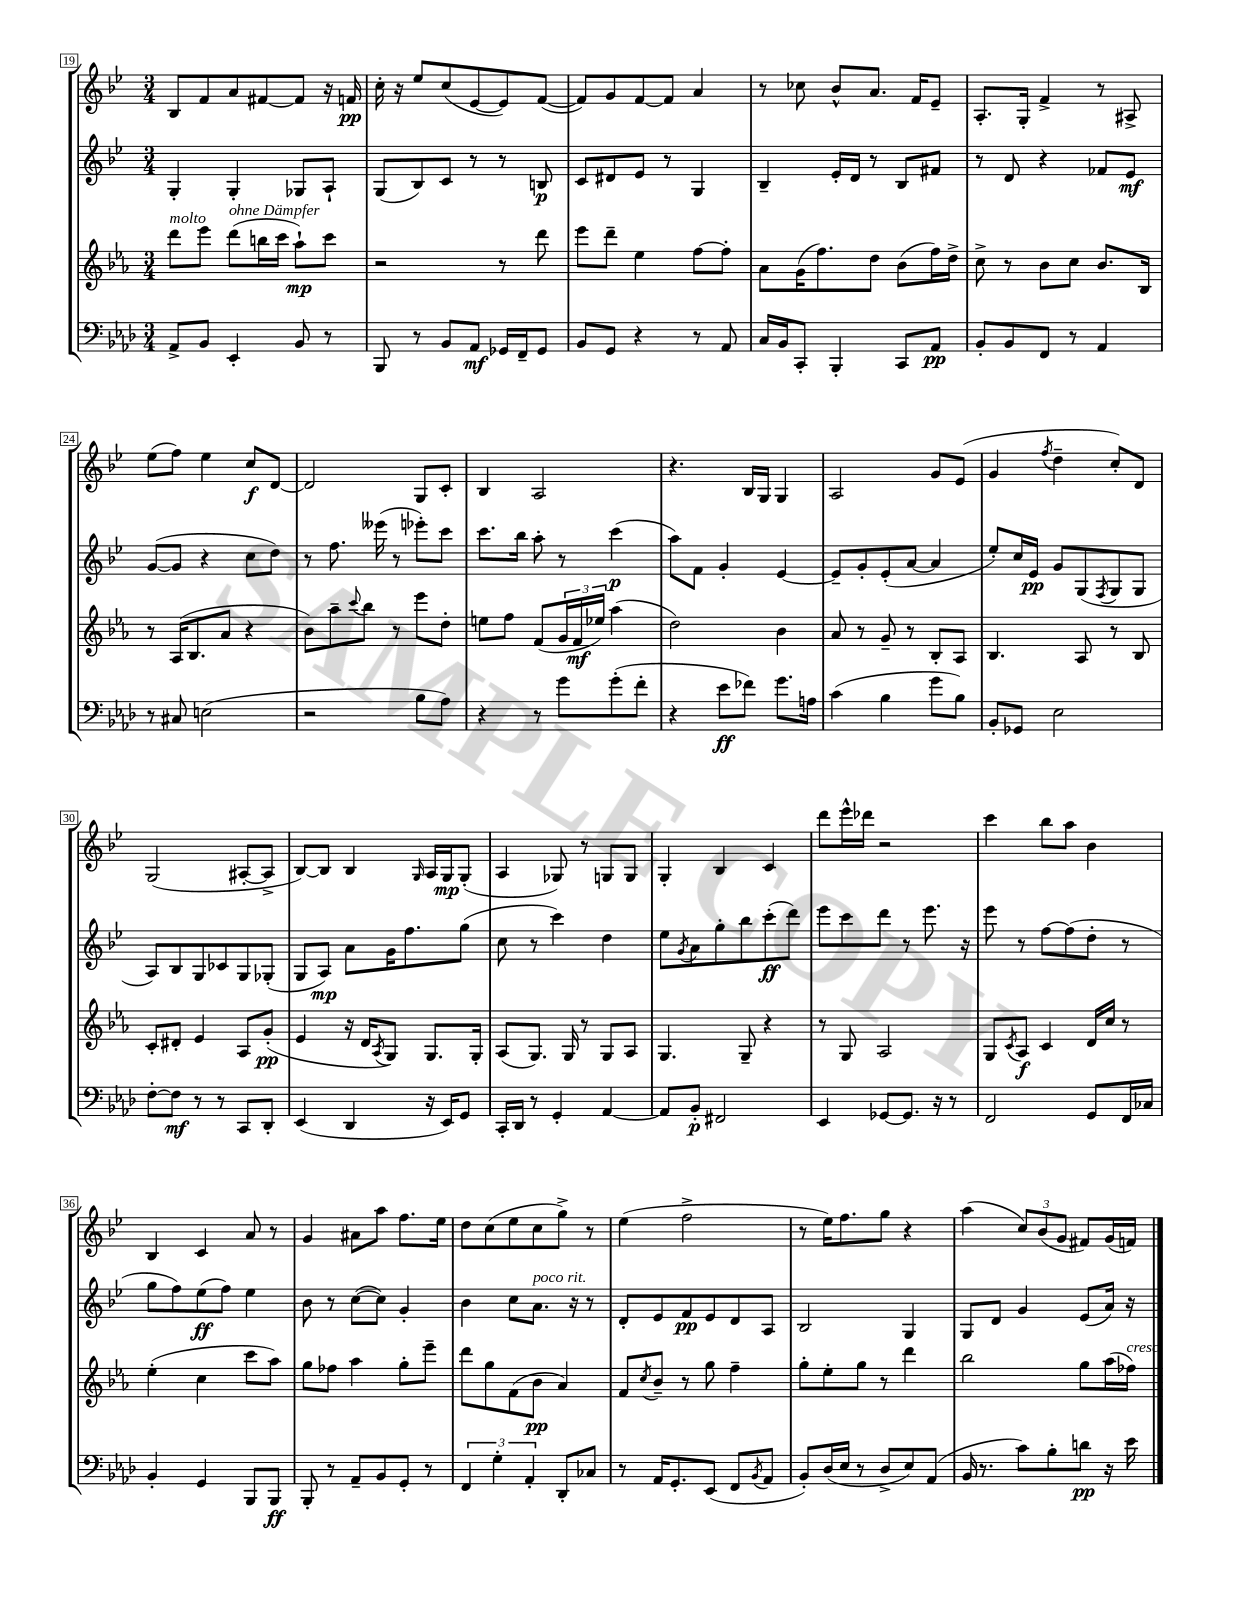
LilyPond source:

<<
\new StaffGroup <<
\new Staff = "s0" {
    \clef treble \key bes \major \numericTimeSignature \time 3/4
    bes8 f'8 a'8 fis'8~ fis'8 r16 f'16\pp |
    c''16-. r16 ees''8 c''8( ees'8~ ees'8) f'8~( |
    f'8) g'8 f'8~ f'8 a'4 |
    r8 ces''8 bes'8-^ a'8. f'16 ees'8-- |
    a8.-. g16-. f'4-> r8 ais8-> |
    ees''8( f''8) ees''4 c''8\f d'8~ |
    d'2 g8 c'8-. |
    bes4 a2 |
    r4. bes16 g16 g4 |
    a2 g'8 ees'8( |
    g'4 \acciaccatura { f''8 } d''4-- c''8-.) d'8 |
    g2( ais8~-. ais8-> |
    bes8~) bes8 bes4 \grace { g16 } a16 g16\mp g8-.( |
    a4 ges8) r8 g8 g8 |
    g4-. bes4 c'4 |
    d'''8 ees'''16-^ des'''16 r2 |
    c'''4 bes''8 a''8 bes'4 |
    bes4 c'4 a'8 r8 |
    g'4 ais'8 a''8 f''8. ees''16 |
    d''8 c''8( ees''8 c''8 g''8->) r8 |
    ees''4( f''2-> |
    r8 ees''16) f''8. g''8 r4 |
    a''4( \tuplet 3/2 { c''8) bes'8( g'8 } fis'8) g'16( f'16) \bar "|." |
}
\new Staff = "s1" {
    \clef treble \key bes \major \numericTimeSignature \time 3/4
    g4-. g4-. ges8 a8-! |
    g8( bes8) c'8 r8 r8 b8\p |
    c'8 dis'8 ees'8 r8 g4 |
    bes4-- ees'16-. d'16 r8 bes8 fis'8 |
    r8 d'8 r4 fes'8 ees'8\mf |
    g'8~( g'8 r4 c''8 d''8) |
    r8 f''8. eeses'''16( r8 ees'''8-.) c'''8 |
    c'''8. bes''16 a''8-. r8 c'''4\p( |
    a''8) f'8 g'4-. ees'4~ |
    ees'8-- g'8-. ees'8-.( a'8~ a'4 |
    ees''8-.) c''16 ees'16\pp g'8 g8( \acciaccatura { f8 } g8 g8 |
    a8) bes8 g8 ces'8 g8 ges8-.( |
    g8 a8\mp) a'8 g'16 f''8. g''8( |
    c''8 r8 c'''4) d''4 |
    ees''8 \acciaccatura { g'8 } a'8 g''8-. bes''8 c'''8-.\ff( d'''8) |
    ees'''8 c'''8 d'''8 r8 ees'''8. r16 |
    ees'''8 r8 f''8~ f''8( d''8-. r8 |
    g''8 f''8) ees''8\ff( f''8) ees''4 |
    bes'8 r8 c''8~( c''8) g'4-. |
    bes'4 c''8 a'8.^\markup { \italic "poco rit." } r16 r8 |
    d'8-. ees'8 f'8\pp ees'8 d'8 a8 |
    bes2 g4 |
    g8 d'8 g'4 ees'8( a'16) r16 \bar "|." |
}
\new Staff = "s2" {
    \clef treble \key ees \major \numericTimeSignature \time 3/4
    d'''8^\markup { \italic "molto" } ees'''8 d'''8^\markup { \italic "ohne Dämpfer" }( b''16 c'''16 aes''8-!\mp) c'''8 |
    r2 r8 d'''8 |
    ees'''8 d'''8-- ees''4 f''8~ f''8-. |
    aes'8 g'16( f''8.) d''8 bes'8( f''16) d''16-> |
    c''8-> r8 bes'8 c''8 bes'8. bes16 |
    r8 aes16( bes8. aes'8 r4 |
    bes'8) aes''8-- \appoggiatura { c'''8 } bes''8 r8 ees'''8 d''8-. |
    e''8 f''8 f'8( \tuplet 3/2 { g'16 f'16\mf ees''16) } aes''4( |
    d''2) bes'4 |
    aes'8 r8 g'8-- r8 bes8-. aes8 |
    bes4. aes8 r8 bes8 |
    c'8-. dis'8-. ees'4 aes8 g'8-.\pp( |
    ees'4 r16 d'16 \acciaccatura { aes8 } g8) g8. g16-. |
    aes8( g8.) g16 r8 g8 aes8 |
    g4. g8-- r4 |
    r8 g8 aes2 |
    g8 \acciaccatura { c'8 } aes8\f c'4 d'16 c''16 r8 |
    ees''4-.( c''4 c'''8 aes''8) |
    g''8 fes''8 aes''4 g''8-. ees'''8-- |
    d'''8 g''8 f'8( bes'8\pp aes'4) |
    f'8 \acciaccatura { c''8 } bes'8-- r8 g''8 f''4-- |
    g''8-. ees''8-. g''8 r8 d'''4 |
    bes''2 g''8 aes''16( fes''16^\markup { \italic "cresc." }) \bar "|." |
}
\new Staff = "s3" {
    \clef bass \key aes \major \numericTimeSignature \time 3/4
    aes,8-> bes,8 ees,4-. bes,8 r8 |
    bes,,8 r8 bes,8 aes,8\mf ges,16 f,16-- ges,8 |
    bes,8 g,8 r4 r8 aes,8 |
    c16 bes,16 c,8-. bes,,4-. c,8 aes,8\pp |
    bes,8-. bes,8 f,8 r8 aes,4 |
    r8 cis8 e2( |
    r2 bes8 aes8) |
    r4 r8 g'8 g'8-.( f'8-. |
    r4 ees'8\ff fes'8) g'8. a16 |
    c'4( bes4 g'8 bes8) |
    bes,8-. ges,8 ees2 |
    f8~-. f8\mf r8 r8 c,8 des,8-. |
    ees,4( des,4 r16 ees,16) g,8 |
    c,16-. des,16 r8 g,4-. aes,4~ |
    aes,8 bes,8-.\p fis,2 |
    ees,4 ges,8~ ges,8. r16 r8 |
    f,2 g,8 f,16 ces16 |
    bes,4-. g,4 bes,,8 bes,,8\ff |
    bes,,8-. r8 aes,8-- bes,8 g,8-. r8 |
    \tuplet 3/2 { f,4 g4-. aes,4-. } des,8-. ces8 |
    r8 aes,16 g,8.-. ees,8( f,8 \acciaccatura { bes,8 } aes,8 |
    bes,8-.) des16( ees16 r8 des8-> ees8) aes,8( |
    bes,16 r8. c'8) bes8-. d'8\pp r16 ees'16 \bar "|." |
}
>>
>>
\layout { \context { \Score currentBarNumber = #19 \override BarNumber.stencil = #(make-stencil-boxer 0.1 0.3 ly:text-interface::print) } }
